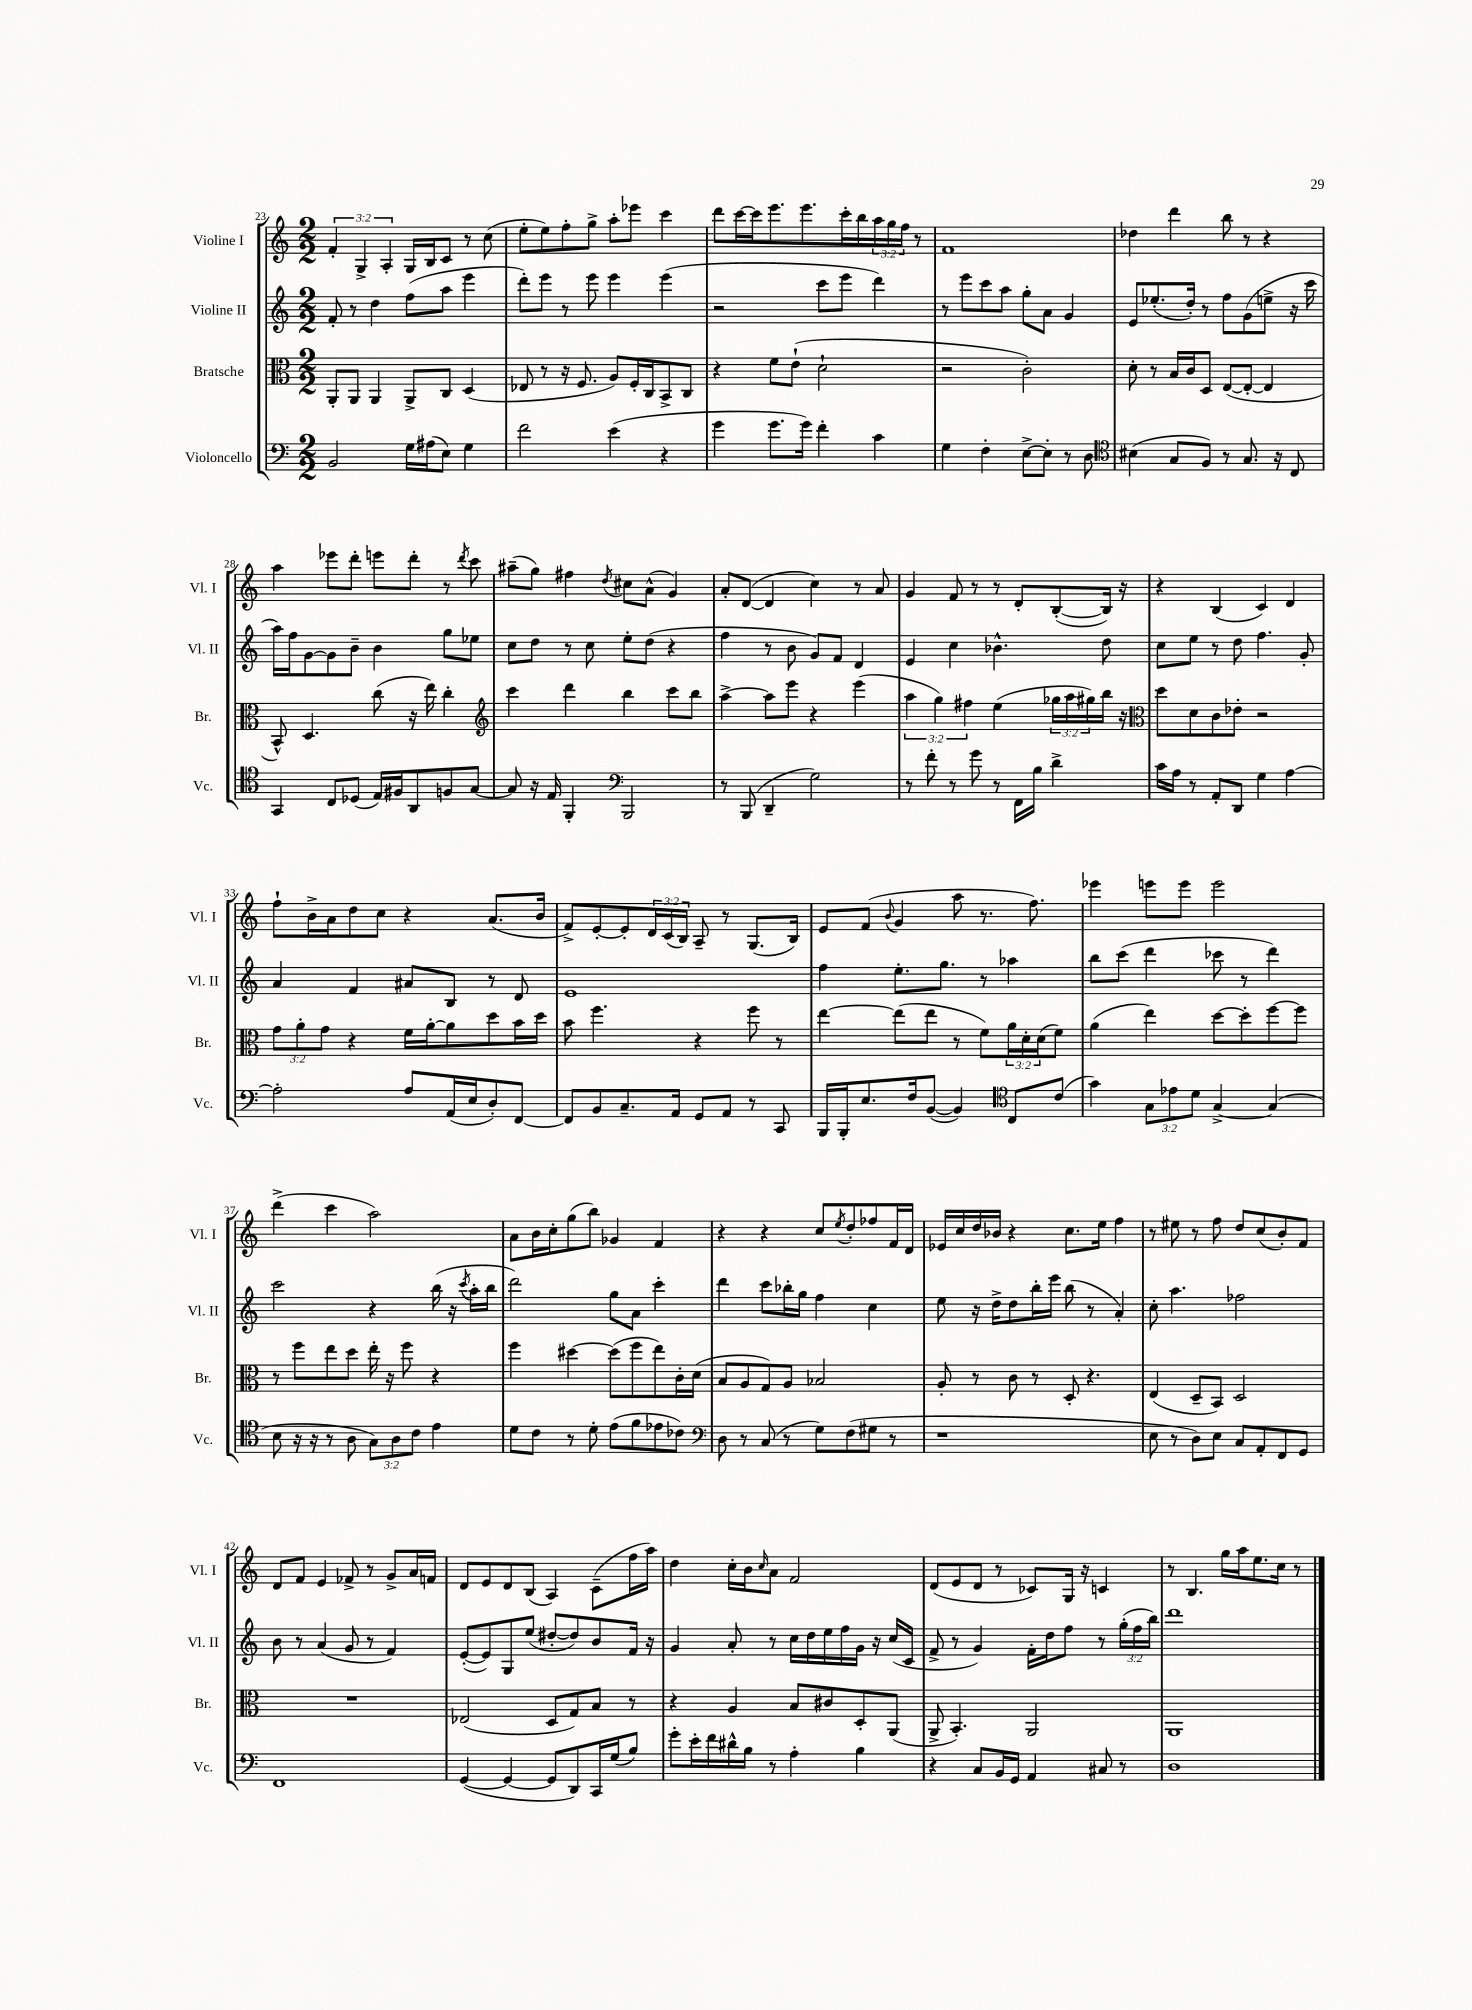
<<
\new StaffGroup <<
\new Staff = "s0" \with { instrumentName = "Violine I" shortInstrumentName = "Vl. I" } {
    \clef treble \key c \major \numericTimeSignature \time 2/2 \override Staff.TupletNumber.text = #tuplet-number::calc-fraction-text
    \tuplet 3/2 { f'4-. g4-> a4-. } g16 b16 c'8 r8 c''8( |
    e''8-. e''8) f''8-. g''8-> a''8-. ees'''8 c'''4 |
    d'''8 c'''16~ c'''16 e'''8. e'''8. c'''16-. b''16 \tuplet 3/2 { a''16 g''16 f''16 } r8 |
    f'1 |
    des''4 d'''4 b''8 r8 r4 |
    a''4 ees'''8 d'''8-. e'''8 d'''8-. r8 \acciaccatura { d'''8 } c'''8 |
    ais''8--( g''8) fis''4 \acciaccatura { d''8 } cis''8 a'8-^( g'4) |
    a'8-. d'8~( d'4 c''4) r8 a'8 |
    g'4 f'8 r8 r8 d'8-. b8~-.( b16) r16 |
    r4 b4( c'4) d'4 |
    f''8-! b'16-> a'16 d''8 c''8 r4 a'8.( b'16 |
    f'8->) e'8~-. e'8-. \tuplet 3/2 { d'16 c'16( b16) } a8-- r8 g8.( b16) |
    e'8 f'8( \appoggiatura { b'8 } g'4 a''8 r8. f''8.) |
    ees'''4 e'''8 e'''8 e'''2 |
    d'''4->( c'''4 a''2) |
    a'8 b'16 c''16-. g''8( b''8) ges'4 f'4 |
    r4 r4 c''8 \acciaccatura { e''8 } d''8-. fes''8 f'16 d'16 |
    ees'16 c''16 d''16 bes'16 r4 c''8. e''16 f''4 |
    r8 eis''8 r8 f''8 d''8 c''8( b'8-.) f'8 |
    d'8 f'8 e'4 fes'8-> r8 g'8-> a'16 f'16 |
    d'8 e'8 d'8 b8( a4) c'8--( f''16 a''16) |
    d''4 c''16-. b'16 \grace { c''16 } a'8 f'2 |
    d'8( e'8 d'8 r8 ces'8) g16 r16 c'4 |
    r8 b4. g''16 a''16 e''8. c''16 r8 \bar "|." |
}
\new Staff = "s1" \with { instrumentName = "Violine II" shortInstrumentName = "Vl. II" } {
    \clef treble \key c \major \numericTimeSignature \time 2/2 \override Staff.TupletNumber.text = #tuplet-number::calc-fraction-text
    f'8-. r8 d''4 f''8( a''8 e'''4 |
    d'''8-.) e'''8 r8 e'''8 e'''4 e'''4( |
    r2 c'''8 e'''8 d'''4) |
    r8 e'''8 c'''8 a''8 g''8-. a'8 g'4 |
    e'8 ees''8.-.( d''16-.) r8 f''8 g'8( e''8-> r16 c'''16 |
    a''16) f''16 g'8~ g'8 b'8-- b'4 g''8 ees''8 |
    c''8 d''8 r8 c''8 e''8-. d''8( r4 |
    f''4 r8 b'8 g'8) f'8 d'4 |
    e'4 c''4 bes'4.-^ d''8 |
    c''8 e''8 r8 d''8 f''4. g'8-. |
    a'4 f'4 ais'8 b8 r8 d'8 |
    e'1 |
    f''4 e''8.-. g''8. r8 aes''4 |
    b''8 c'''8( d'''4 ces'''8 r8 d'''4) |
    c'''2 r4 b''16( r16 \acciaccatura { c'''8 } a''16-. b''16 |
    d'''2) g''8 a'8 c'''4-. |
    d'''4 c'''8 bes''16-. g''16 f''4 c''4 |
    e''8 r16 d''16-> d''8 b''16-. e'''16 b''8( r8 a'4-.) |
    c''8-. a''4. fes''2 |
    b'8 r8 a'4( g'8 r8 f'4) |
    e'8~-.( e'8) g8 e''8( dis''8~-. dis''8) b'8 f'16 r16 |
    g'4 a'8-. r8 c''16 d''16 e''16 f''16 g'16 r16 c''16( c'16 |
    f'8-> r8 g'4) f'16-. d''16 f''8 r8 \tuplet 3/2 { g''16-.( f''16 b''16) } |
    d'''1 \bar "|." |
}
\new Staff = "s2" \with { instrumentName = "Bratsche" shortInstrumentName = "Br." } {
    \clef alto \key c \major \numericTimeSignature \time 2/2 \override Staff.TupletNumber.text = #tuplet-number::calc-fraction-text
    a,8-. a,8 a,4 a,8-> c8 d4( |
    ees8 r8 r16 f8. a8) f16-. c16 b,8-> c8 |
    r4 f'8 e'8-!( d'2-! |
    r2 c'2-.) |
    d'8-. r8 b16 c'16 d8 e8~( e8~-. e4 |
    b,8-^) d4. c''8( r16 e''16) c''4-. |
    \clef treble c'''4 d'''4 b''4 c'''8 b''8 |
    a''4~-> a''8 e'''8 r4 e'''4( |
    \tuplet 3/2 { a''4 g''4) fis''4 } e''4( \tuplet 3/2 { ges''16 a''16 gis''16) } b''16 r16 |
    \clef alto d''8 d'8 c'8 ees'8-. r2 |
    \tuplet 3/2 { g'8 a'8-. g'8 } r4 f'16 a'16~-. a'8 d''8 b'16 d''16 |
    b'8 f''4. r4 f''8 r8 |
    e''4~ e''8( e''8 r8 f'8) \tuplet 3/2 { a'16 d'16-. d'16( } f'8) |
    a'4( e''4) d''8~ d''8-. f''8~ f''8 |
    r8 f''8 e''8 d''8 e''16-. r16 f''8 r4 |
    f''4 dis''4~ dis''8( f''8 e''8) c'16-. d'16( |
    b8 a8 g8) a8 bes2 |
    a8-. r8 c'8 r8 d8-. r4. |
    e4( d8-- b,8) d2 |
    R1 |
    ees2( d8 g8) b8 r8 |
    r4 a4 b8 cis'8 d8-. a,8( |
    a,8-> b,4.-.) a,2 |
    a,1 \bar "|." |
}
\new Staff = "s3" \with { instrumentName = "Violoncello" shortInstrumentName = "Vc." } {
    \clef bass \key c \major \numericTimeSignature \time 2/2 \override Staff.TupletNumber.text = #tuplet-number::calc-fraction-text
    b,2 g16 ais16( e8) g4 |
    f'2 e'4( r4 |
    g'4 g'8. g'16) f'4-. c'4 |
    g4 f4-. e8~-> e8-. r8 d8 |
    \clef tenor bis4( g8 f8) r8 g8. r16 c8 |
    g,4 c8 des8( e16) fis16 a,8 f8 g8~ |
    g8 r16 e16 f,4-. \clef bass b,,2 |
    r8 b,,8( d,4-- g2) |
    r8 f'8-. r8 g'8 r8 f,16 b16 d'4-> |
    c'16 a16 r8 a,8-. d,8 g4 a4~ |
    a2-. a8 a,16( e16 d8-.) f,8~ |
    f,8 b,8 c8.-- a,16 g,8 a,8 r8 c,8 |
    b,,16 b,,16-. e8. f16 b,8~( b,4) \clef tenor c8 c'8( |
    g'4) \tuplet 3/2 { g8 ees'8 d'8 } g4~-> g4( |
    b8 r16 r16 r8 a8 \tuplet 3/2 { g8) a8 c'8 } e'4 |
    d'8 c'8 r8 d'8-. e'8( f'8 ees'8 ces'8) |
    \clef bass d8 r8 c8( r8 g8) f8( gis8 r8 |
    r1 |
    e8 r8 d8) e8 c8 a,8-. f,8 g,8 |
    f,1 |
    g,4~( g,4~ g,8 d,8) c,16 g16( b8) |
    g'8-. e'16-. f'16 dis'16-^ b16 r8 a4-. b4 |
    r4 c8 b,16 g,16 a,4 cis8 r8 |
    d1 \bar "|." |
}
>>
>>
\layout { \context { \Score currentBarNumber = #23 } }
